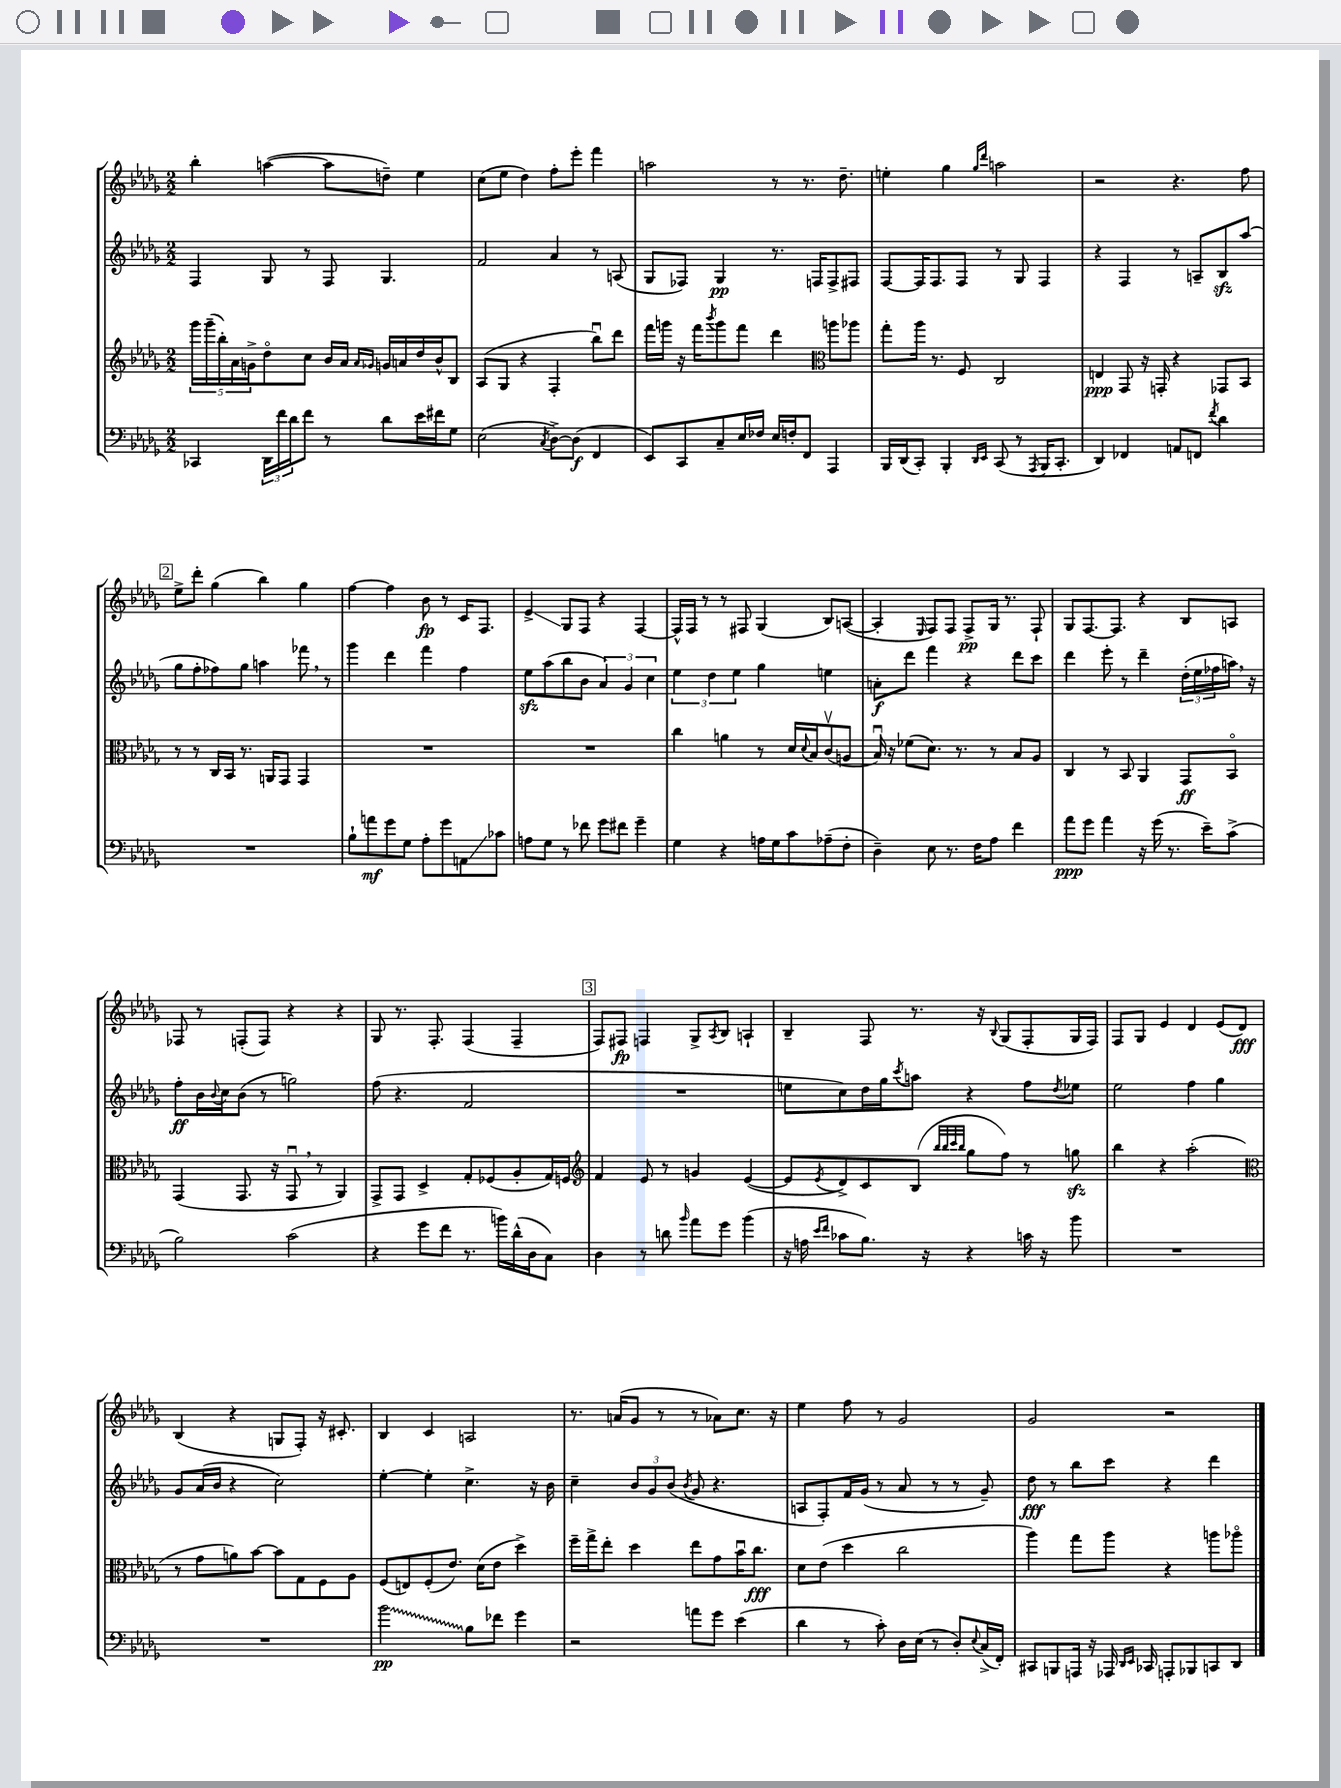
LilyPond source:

<<
\new StaffGroup <<
\new Staff = "s0" {
    \clef treble \key des \major \numericTimeSignature \time 2/2
    bes''4-. a''4~( a''8 d''8--) ees''4 |
    c''8( ees''8 des''4) f''8-. ees'''8-. f'''4 |
    a''2 r8 r8. des''8.-- |
    e''4-. ges''4 \grace { ges''16 des'''16 } a''2 |
    r2 r4. f''8 |
    \mark \markup { \box "2" } ees''8-> des'''8-. ges''4( bes''4) ges''4 |
    f''4~ f''4 bes'8\fp r8 c'16 f8. |
    ees'4->\glissando ges8 f8 r4 f4~ |
    f16-^ f16 r8 r8 fis8 ges4( bes8) a8~( |
    a4-. \grace { ees16 } f8) f8 f8->\pp ges16 r8. f8-! |
    ges8 f8.~ f8. r4 bes8 a8 |
    fes8 r8 f8-.( f8) r4 r4 |
    ges8 r8. f8.-. f4( f4-- |
    \mark \markup { \box "3" } f8) fis8\fp f4 ges8-> \acciaccatura { aes8 } bes8 a4-! |
    bes4-- f8 r8. r16 \appoggiatura { bes8 } ges8( f8-. ges16 f16) |
    f8 ges8 ees'4 des'4 ees'8( des'8\fff) |
    bes4( r4 g8 f8-.) r16 cis'8.-. |
    bes4 c'4 a2 |
    r8. a'16( ges'8 r8 r8 aes'8) c''8. r16 |
    ees''4 f''8 r8 ges'2 |
    ges'2 r2 \bar "|." |
}
\new Staff = "s1" {
    \clef treble \key des \major \numericTimeSignature \time 2/2
    f4 ges8 r8 f8 ges4. |
    f'2 aes'4 r8 a8( |
    ges8 fes8) ges4\pp r8. f16 f8-> fis8 |
    f8~ f16 f8. f8 r8 ges8 f4 |
    r4 f4 r8 a8-- bes8\sfz aes''8( |
    \mark \markup { \box "2" } ges''8 f''8-. fes''8) ges''8 a''4 fes'''8 \breathe r8 |
    ges'''4 des'''4 f'''4 f''4 |
    ees''8\sfz aes''8( bes''8 bes'8 \tuplet 3/2 { aes'4) ges'4 c''4 } |
    \tuplet 3/2 { ees''4 des''4 ees''4 } ges''4 e''4 |
    a'8-.\f des'''8 f'''4 r4 des'''8 c'''8 |
    des'''4 ees'''8-. r8 des'''4-- \tuplet 3/2 { des''16-.( ees''16 fes''16 } a''16) \breathe r16 |
    f''8-.\ff bes'16 \appoggiatura { bes'8 } c''16 bes'8( r8 g''2) |
    f''8( r4. f'2 |
    \mark \markup { \box "3" } R1 |
    e''8 c''8) des''16 ges''16 \acciaccatura { c'''8 } a''8 r4 f''8 \acciaccatura { des''8 } ees''8 |
    ees''2 f''4 ges''4 |
    ges'8 aes'16( bes'16 r4 c''2) |
    ees''4~-. ees''4-. c''4.-> r16 bes'16 |
    c''4-- \tuplet 3/2 { bes'8 ges'8 bes'8( } \acciaccatura { bes'8 } ges'8 r4. |
    a8 f8-.) f'16 ges'16( r8 aes'8 r8 r8 ges'8--) |
    des''8\fff r8 bes''8 c'''8 r4 des'''4 \bar "|." |
}
\new Staff = "s2" {
    \clef treble \key des \major \numericTimeSignature \time 2/2
    \tuplet 5/4 { ges'''16 ges'''16--( bes''16-.) aes'16 g'16-> } des''8\flageolet c''8 bes'16 aes'16 \grace { aes'16 ges'16 } g'16 a'16 des''16 bes'16-^ bes8 |
    aes8( ges8 r4 f4-. bes''8\downbow) des'''8 |
    f'''16 g'''16 r16 f'''16 \acciaccatura { bes'''8 } g'''8 f'''8 des'''4 \clef alto a''8 aes''8 |
    ges''8-. aes''16 r8. f8 c2 |
    e4\ppp ges,8 r16 g,16-. r4 ges,8 bes,8 |
    \mark \markup { \box "2" } r8 r8 c16 bes,16 r8. a,16 ges,8 ges,4 |
    R1 |
    R1 |
    c''4 a'4 r8 des'16 \appoggiatura { des'8 } bes16 c'8\upbow( a8 |
    bes16\downbow) r16 fes'8( des'8.) r8. r8 bes8 aes8 |
    c4 r8 bes,8 aes,4 ges,8\ff bes,8\flageolet |
    ges,4( ges,8. r16 ges,8\downbow \breathe r8 aes,4) |
    ges,8-> ges,8 des4-> ges8-. fes8( aes8-. ges16) f16 |
    \mark \markup { \box "3" } \clef treble f'4 ees'8 r8 g'4 ees'4~( |
    ees'8 \acciaccatura { ees'8 } des'8->) c'8 bes8( \grace { bes''32 bes''32 c'''32 bes''32 } ges''8 f''8) r8 g''8\sfz |
    bes''4 r4 aes''2-.( |
    \clef alto r8 ges'8 a'8) bes'8~ bes'8 ges8 f8 aes8 |
    f8( e8) f8-.( ees'8.) des'16( ees'8 des''4->) |
    f''16-- ges''16-> ees''8-. des''4 ees''8 ges'8 bes'16\downbow c''8.\fff |
    des'8 ees'8( des''4 c''2 |
    aes''4) ges''8 aes''8 r4 a''8 aes''8\flageolet \bar "|." |
}
\new Staff = "s3" {
    \clef bass \key des \major \numericTimeSignature \time 2/2
    ces,4 \tuplet 3/2 { des,16 f'16 des'16 } f'8 r8 des'8 ees'16 fis'16 ges8 |
    ees2( \acciaccatura { c8 } des8~->) des8\f( f,4 |
    ees,8) c,8 c8-- ees16 fes16 ees16 f16-. f,8 aes,,4 |
    bes,,16 des,16( c,8-.) bes,,4-. \grace { des,16 ees,16 } c,8( r8 \acciaccatura { aes,,8 } bes,,16 c,8.-. |
    des,4) fes,4 a,8 f,8 \acciaccatura { f'8 } des'4 |
    \mark \markup { \box "2" } R1 |
    bes8-! a'8\mf ges'8 ges8 aes8-. ges'8 a,8\glissando ces'8 |
    a8 ges8 r8 fes'8 ges'8 fis'8 ges'4-- |
    ges4 r4 a16 ges16 c'8 aes8--( f8-. |
    des4--) ees8 r8. f16 aes8 f'4 |
    aes'8\ppp ges'8 aes'4 r16 ges'16( r8. ees'16--) c'8->( |
    bes2) c'2( |
    r4 ges'8 f'8 r8. b'16) des'16-^( des16 c8) |
    \mark \markup { \box "3" } des4 r8 d'8 \grace { bes'16 } aes'8 ges'8 bes'4( |
    r16 a16 \grace { ees'16 f'16 } ces'8 bes8.) r16 r4 c'16 r16 bes'8 |
    R1 |
    R1 |
    \once \override Glissando.style = #'zigzag bes'2\glissando\pp bes8 fes'8 ges'4 |
    r2 a'8 ges'8 ees'4( |
    des'4 r8 c'8-.) des16 ees16( r8 des8-.) \appoggiatura { ees8 } c16->( f,16-.) |
    cis,8 b,,8 a,,16 r16 aes,,16 \grace { des,16 ees,16 } ces,16 a,,8-. bes,,8 c,8 des,8 \bar "|." |
}
>>
>>
\layout { \context { \Score \remove "Bar_number_engraver" } }
